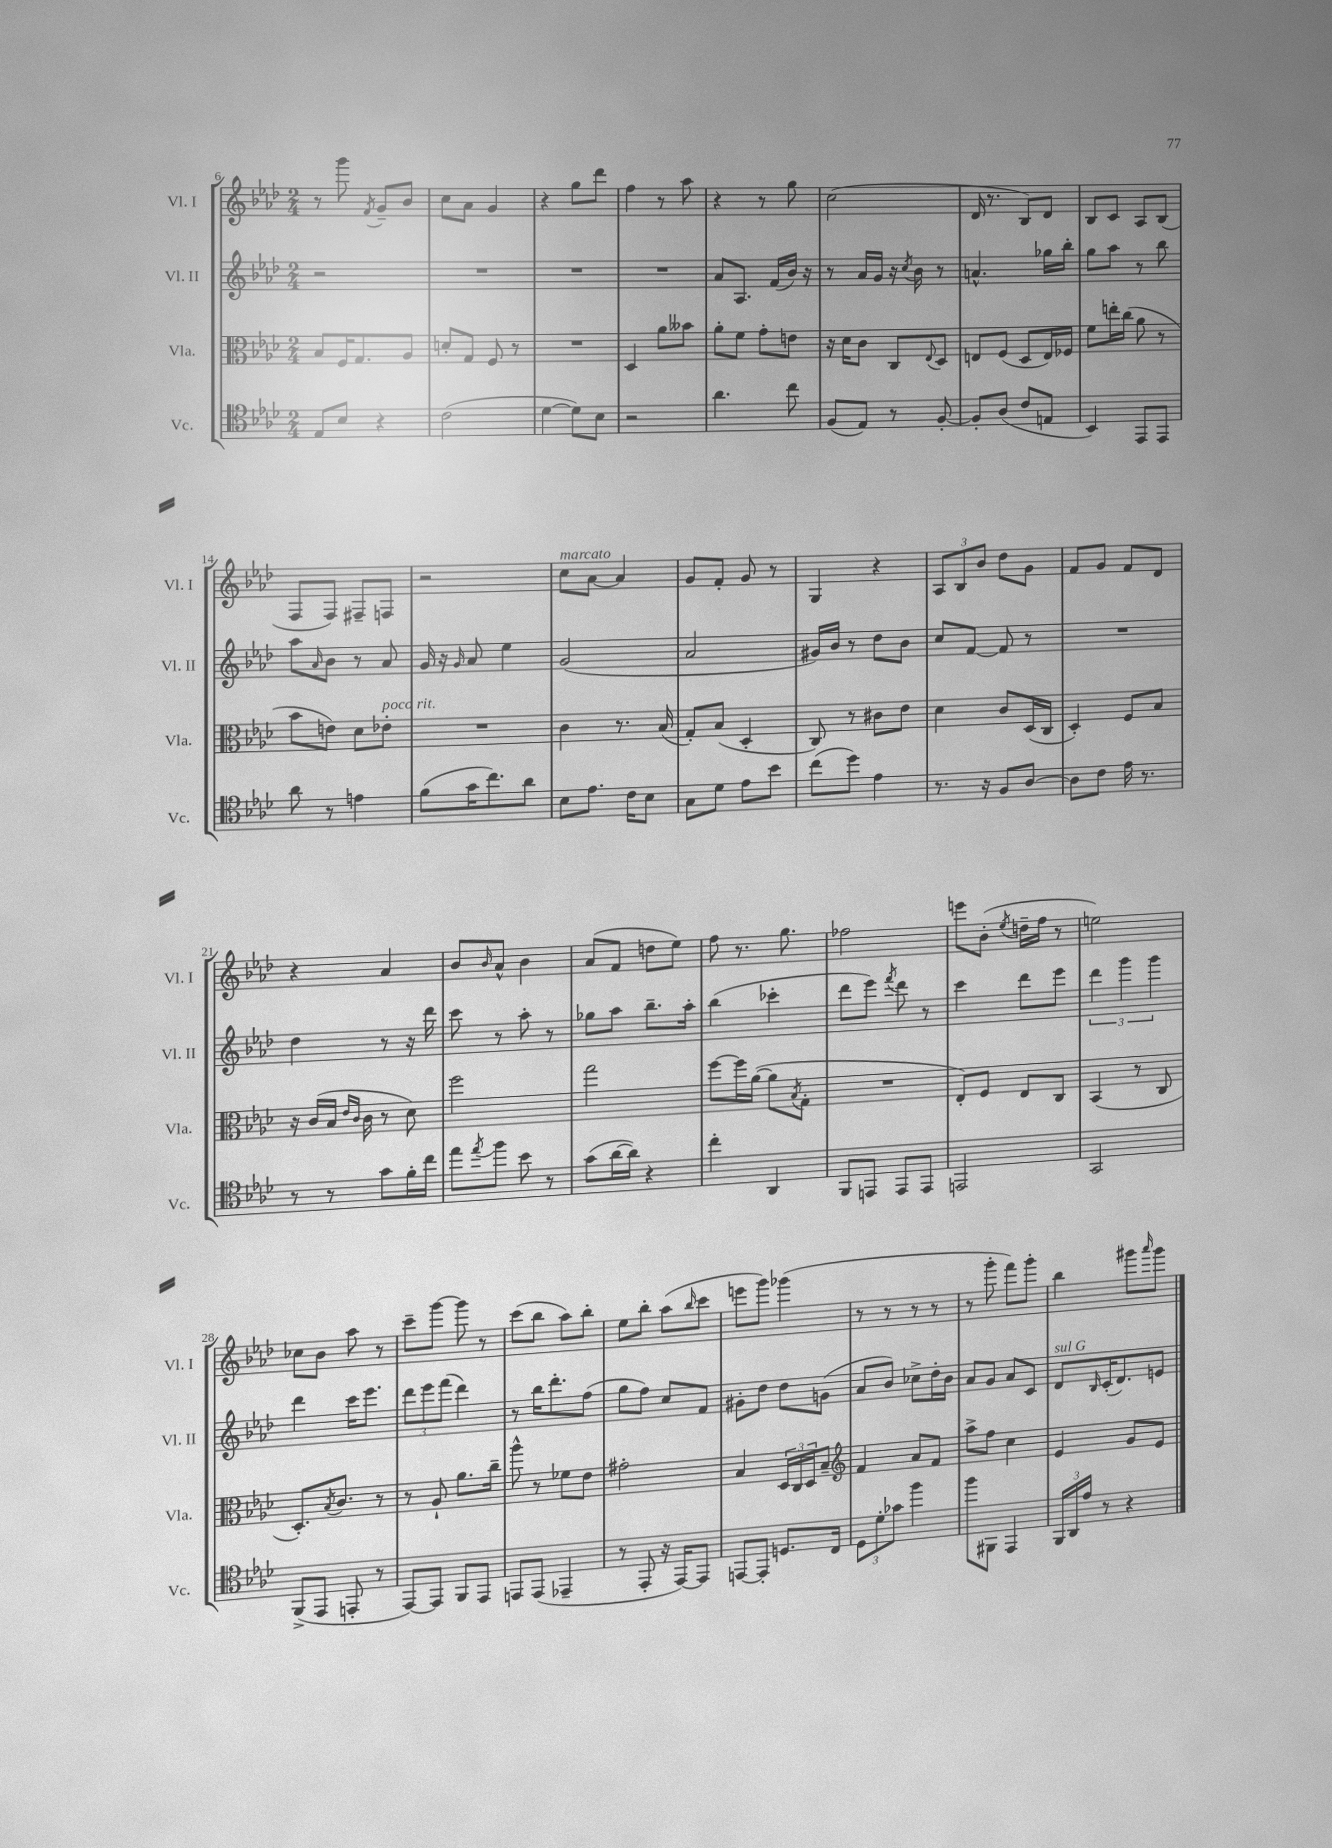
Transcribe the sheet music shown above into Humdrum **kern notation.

**kern	**kern	**kern	**kern
*part4	*part3	*part2	*part1
*staff4	*staff3	*staff2	*staff1
*I"Vc.	*I"Vla.	*I"Vl. II	*I"Vl. I
*I'Vc.	*I'Vla.	*I'Vl. II	*I'Vl. I
*clefC4	*clefC3	*clefG2	*clefG2
*k[b-e-a-d-]	*k[b-e-a-d-]	*k[b-e-a-d-]	*k[b-e-a-d-]
*M2/4	*M2/4	*M2/4	*M2/4
=6	=6	=6	=6
8E-/L	8B-/L	2r	8r
8B-/J	16F/K	.	8ggg\
.	8.G/	.	.
.	.	.	8qf/
4r	.	.	8g~/L
.	8A-/J	.	8b-/J
=7	=7	=7	=7
(2c\	8dn'/L	2r	8cc\L
.	8G/J	.	8a-\J
.	8F/	.	4g/
.	8r	.	.
=8	=8	=8	=8
[4d-\	2r	2r	4r
8d-\L])	.	.	8gg\L
8B-\J	.	.	8ddd-\J
=9	=9	=9	=9
2r	4D-/	2r	4ff\
.	8a-\L	.	8r
.	8b--X\J	.	8aa-\
=10	=10	=10	=10
4.a-\	8a-'\L	8a-/L	4r
.	8f\J	8.A-/J	.
.	8g'\L	.	8r
.	.	(16f/LL	.
8cc\	8en\J	16b-/JJ)	8gg\
.	.	16r	.
=11	=11	=11	=11
(8F/L	16r	8r	(2cc\
.	16d-\KL	.	.
8E-/J)	8c\J	16a-/LL	.
.	.	16g/JJ	.
8r	8C/L	16r	.
.	.	8qcc/	.
.	.	16b-\	.
.	8qqE-/	.	.
[8F'/	8D-/J	8r	.
=12	=12	=12	=12
8F'/L]	8En/L	4.an^^/	16d-/
.	.	.	8.r
(8A-/J	(8F/J	.	.
8c/L	8D-/L	.	8B-/L)
8En/J	16E/L)	16gg-X\LL	8d-/J
.	16F-X/JJ	16bb-'\JJ	.
=13	=13	=13	=13
4BB-/)	8f\L	8gg\L	8B-/L
.	16een'\L	8aa-\J	8c/J
.	(16cc\JJ	.	.
8EE-/L	8a-\	8r	8A-/L
8EE-/J	8r	8bb-\	(8B-/J
!!LO:LB:g=z
=14	=14	=14	=14
8a-\	8b-\L	8aa-\L	8F/L
.	.	16qqa-/	.
8r	8en\J)	8b-\J	8F/J)
4en\	8d-\L	8r	8F#X~/L
!	!LO:TX:a:i:t=poco rit.	!	!
.	8e-X'\J	8a-/	8Fn/J
=15	=15	=15	=15
(8f\L	2r	16g/	2r
.	.	16r	.
.	.	16qqg/	.
16g\K	.	8a-/	.
8.cc\)	.	.	.
.	.	4ee-\	.
8a-\J	.	.	.
=16	=16	=16	=16
!	!	!	!LO:TX:a:i:t=marcato
8B-\L	4c\	(2g/	8cc\L
8.e-\J	.	.	[8a-\J
.	8.r	.	4a-/]
16c\KL	.	.	.
8B-\J	.	.	.
.	(16B-/	.	.
=17	=17	=17	=17
8G\L	8G'/L)	2a-/	8g/L
8d-\J	(8B-/J	.	8f'/J
8e-\L	4D-'/	.	8g/
8b-\J	.	.	8r
=18	=18	=18	=18
(8cc\L	8C/)	16g#X/LL)	4G/
.	.	16b-/JJ	.
8dd-\J)	8r	8r	.
4e-\	8c#X\L	8dd-\L	4r
.	8e-\J	8b-\J	.
=19	=19	=19	=19
8.r	4d-\	8cc/L	12A-/L
.	.	.	12B-/
.	.	[8f/J	.
.	.	.	12b-/J
16r	.	.	.
8F/L	8c/L	8f/]	8dd-\L
[8A-/J	(16D-/L	8r	8g\J
.	16C/JJ	.	.
=20	=20	=20	=20
8A-\L]	4D-'/)	2r	8f/L
8c\J	.	.	8g/J
16e-\	8F/L	.	8f/L
8.r	.	.	.
.	8B-/J	.	8d-/J
!!LO:LB:g=z
=21	=21	=21	=21
8r	16r	4dd-\	4r
.	(16c/LL	.	.
8r	16B-/JJ	.	.
.	16qqe-/LL	.	.
.	16qqc/JJ	.	.
.	16c\	.	.
8g\L	8r	8r	4a-/
16f'\L	8d-\)	16r	.
16cc\JJ	.	16ddd-\	.
=22	=22	=22	=22
8ee-\L	2ff\	8ccc\	8b-/L
8qee-/	.	.	16qqb-/
8ff\J	.	8r	8a-^^/J
8b-\	.	8aa-'\	4b-\
8r	.	8r	.
=23	=23	=23	=23
(8g\L	2gg\	8gg-X\L	(8a-/L
[16a-\L	.	8aa-\J	8f/J
16a-\JJ])	.	.	.
4r	.	8.bb-~\L	8ddn\L
.	.	.	8ee-\J)
.	.	16aa-'\Jk	.
=24	=24	=24	=24
4cc'\	[8ff\L	(4bb-\	8ff\
.	16ff\L]	.	8.r
.	([16a-\JJ	.	.
4AA-/	8a-\L]	4ccc-X'\	.
.	.	.	8.gg\
.	8qB-/	.	.
.	8G'\J	.	.
=25	=25	=25	=25
8FF/L	2r	8ddd-\L	2ff-X\
8EEn/J	.	8eee-\J)	.
.	.	8qfff/	.
8EE/L	.	8ddd-\	.
8EE/J	.	8r	.
=26	=26	=26	=26
2EEn/	8E-'/L)	4ccc\	8eeen\L
.	8F/J	.	(8b-'\J
.	.	.	8qee-/
.	8E-/L	8ddd-\L	16ddn~\LL
.	.	.	16ff\JJ
.	8C/J	8eee-\J	8r
=27	=27	=27	=27
2GG/	(4BB-/	6ddd-\	2een\)
.	.	6ggg\	.
.	8r	.	.
.	.	6ggg\	.
.	8C/	.	.
!!LO:LB:g=z
=28	=28	=28	=28
(8FF^/L	8.D-'/L)	4ddd-\	8cc-X\L
8EE-/J	.	.	8b-\J
.	8qB-/	.	.
.	8.c/J	.	.
8EEn'/	.	16ccc\KL	8aa-\
.	.	8.eee-\J	.
8r	8r	.	8r
=29	=29	=29	=29
[8EE-/L)	8r	12ddd-\L	8ccc~\L
.	.	12eee-\	.
8EE-/J]	8A-`/	.	[8ggg\J
.	.	(12fff\J	.
8FF/L	8.a-\L	4ddd-\)	8ggg\]
8EE-/J	.	.	8r
.	16cc~\Jk	.	.
=30	=30	=30	=30
8EEn/L	8aa-^^\	8r	(8ccc\L
(8EE/J	8r	16bb-\KL	8bb-\J
.	.	8.ddd-'\	.
4EE-X~/	8f-X\L	.	8aa-\L)
.	8e-\J	(8ff\J	8bb-'\J
=31	=31	=31	=31
8r	2g#X'\	8gg\L	8ee-\L
8EE-'/	.	8ff\J)	8bb-'\J
16r	.	8cc/L	(8aa-\L
[16EE-/KL)	.	.	.
.	.	.	16qqbb-/
8EE-/J]	.	8f/J	8ccc\J
=32	=32	=32	=32
[8EEn/L	4B-/	8g#X'\L	8eeen\L
8EE'/J]	.	8dd-\J	8ggg\J)
8.Dn/L	24D-/LL	8dd-\L	(4ggg-X\
.	24C/	.	.
.	24D-/J	.	.
.	8B-~/J	(8gn\J	.
16C/Jk	.	.	.
=33	=33	=33	=33
*	*clefG2	*	*
12D-\L	4f/	8a-/L	8r
12d-'\	.	.	.
.	.	8b-/J)	8r
12g-X\J	.	.	.
4ff\	8a-/L	8cc-X^\L	8r
.	8f/J	16dd-'\L	8r
.	.	16b-\JJ	.
=34	=34	=34	=34
8ff\L	8aa-^\L	8a-/L	8r
8FF#X\J	8ff\J	8g/J	8ggg'\
4EE-/	4cc\	8a-/L	8fff\L)
.	.	8c/J	8ggg'\J
=35	=35	=35	=35
!	!	!LO:TX:a:i:t=sul G	!
24FF/LL	4e-/	8d-/L	4bb-\
24AA-/	.	.	.
24e-/JJ	.	.	.
.	.	16qqB-/	.
8r	.	(16c'/K	.
.	.	8.d-/)	.
4r	8g/L	.	8ggg#X\L
.	.	.	16qqaaa-/
.	8e-/J	8en/J	8ggg#\J
==	==	==	==
*-	*-	*-	*-
